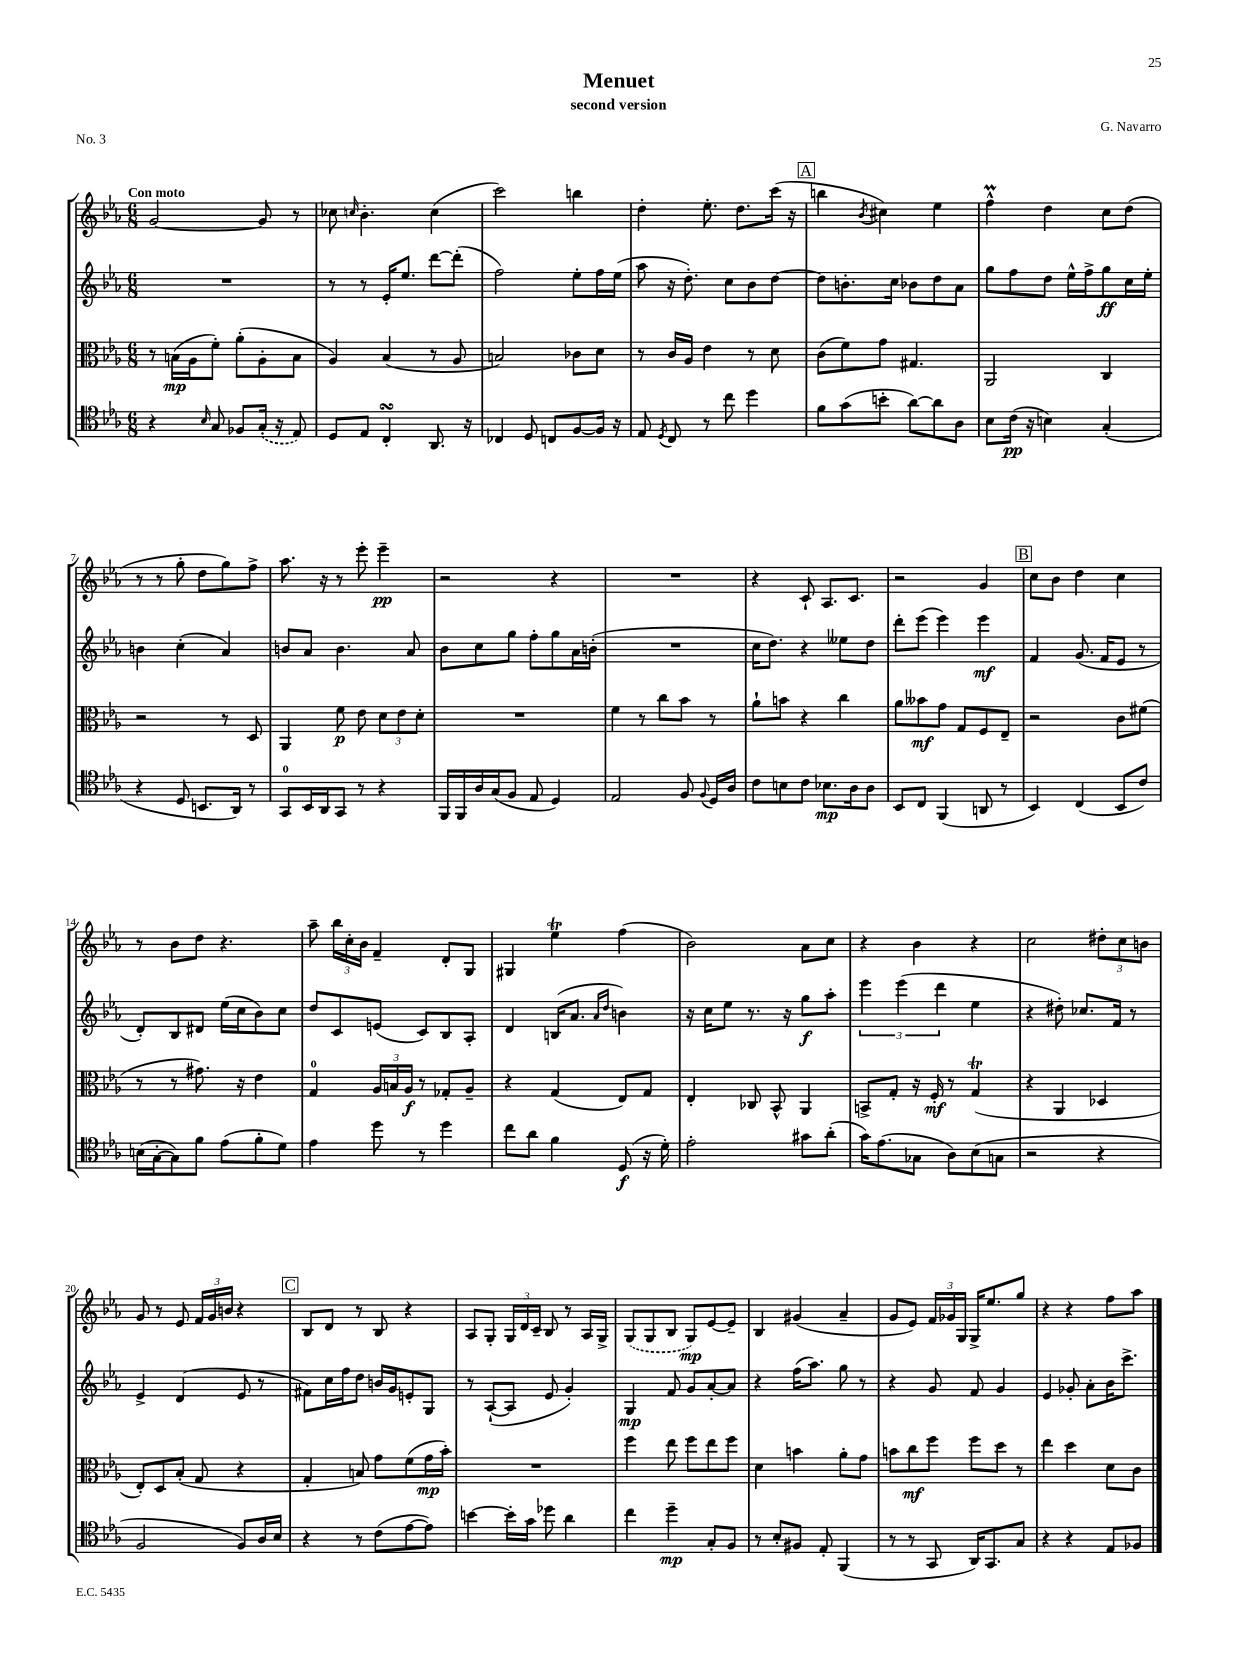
\header { title = "Menuet" composer = "G. Navarro" subtitle = "second version" piece = "No. 3" }
<<
\new StaffGroup <<
\new Staff = "s0" {
    \clef treble \key ees \major \numericTimeSignature \time 6/8 \tempo "Con moto"
    \autoBeamOff g'2~ g'8 r8 |
    ces''8 \grace { c''16 } bes'4.-. c''4( |
    c'''2) b''4 |
    d''4-. ees''8.-. d''8.[ c'''16]( r16 |
    \mark \markup { \box "A" } b''4 \acciaccatura { bes'8 } cis''4) ees''4 |
    f''4-^\prall d''4 c''8[ d''8]( |
    r8 r8 g''8-. d''8[ g''8) f''8]-> |
    aes''8. r16 r8 ees'''8-. ees'''4--\pp |
    r2 r4 |
    R2. |
    r4 c'8-! aes8.[ c'8.] |
    r2 g'4 |
    \mark \markup { \box "B" } c''8[ bes'8] d''4 c''4 |
    r8 bes'8[ d''8] r4. |
    aes''8-- \tuplet 3/2 { bes''16[ c''16-. bes'16] } f'4-- d'8[-. g8] |
    gis4 ees''4\trill f''4( |
    bes'2) aes'8[ c''8] |
    r4 bes'4 r4 |
    c''2 \tuplet 3/2 { dis''8[-. c''8 b'8] } |
    g'8 r8 ees'8 \tuplet 3/2 { f'16[ g'16 b'16] } r4 |
    \mark \markup { \box "C" } bes8[ d'8] r8 bes8 r4 |
    aes8[ g8]-. \tuplet 3/2 { g16[ d'16 c'16]-- } bes8 r8 aes16[ g16]-> |
    \once \slurDashed g8[( g8 bes8] g8[\mp) ees'8~ ees'8]-- |
    bes4 gis'4( aes'4-- |
    g'8[ ees'8]) \tuplet 3/2 { f'16[ ges'16 g16] } g16[-> ees''8. g''8] |
    r4 r4 f''8[ aes''8] \bar "|." |
}
\new Staff = "s1" {
    \clef treble \key ees \major \numericTimeSignature \time 6/8
    \autoBeamOff R2. |
    r8 r8 ees'16[-. ees''8.] d'''8[~ d'''8]-.( |
    f''2) ees''8[-. f''16 ees''16]( |
    aes''8 r16 d''8.-.) c''8[ bes'8 d''8]~ |
    \mark \markup { \box "A" } d''8[ b'8.-. c''16] bes'8[ d''8 aes'8] |
    g''8[ f''8 d''8] ees''16[-^ f''16-> g''8\ff c''16 ees''16]-. |
    b'4 c''4-.( aes'4) |
    b'8[ aes'8] b'4. aes'8 |
    bes'8[ c''8 g''8] f''8[-. g''8 aes'16 b'16]-.( |
    R2. |
    c''16[ d''8.]) r4 eeses''8[ d''8] |
    d'''8[-. ees'''8]( ees'''4) ees'''4\mf |
    \mark \markup { \box "B" } f'4 g'8.( f'16[ ees'8] r8 |
    d'8[-.) bes8 dis'8] ees''16[( c''16 bes'8) c''8] |
    d''8[ c'8 e'8]( c'8[) bes8 aes8]-. |
    d'4 b16[( aes'8.] \grace { aes'16[ d''16] } b'4) |
    r16 c''16[ ees''8] r8. r16 g''8[\f aes''8]-. |
    \tuplet 3/2 { ees'''4 ees'''4( d'''4 } ees''4 |
    r4 dis''8-.) ces''8.[ f'16] r8 |
    ees'4-> d'4( ees'8 r8 |
    \mark \markup { \box "C" } fis'8[) c''16 f''16 d''8] b'16[ g'16 e'8-. g8] |
    r8 aes8[~-!( aes8] ees'8 g'4-.) |
    g4\mp f'8 g'8[ aes'8~-. aes'8] |
    r4 f''16[( aes''8.]) g''8 r8 |
    r4 g'8 f'8 g'4 |
    ees'4 ges'8-. aes'8[-. bes'16 c'''8.]-> \bar "|." |
}
\new Staff = "s2" {
    \clef alto \key ees \major \numericTimeSignature \time 6/8
    \autoBeamOff r8 b16[\mp( aes16 f'8]-.) aes'8[-.( aes8-. b8] |
    aes4) bes4( r8 aes8 |
    b2) ces'8[ d'8] |
    r8 c'16[ aes16] ees'4 r8 d'8 |
    \mark \markup { \box "A" } c'8[( f'8) g'8] gis4. |
    aes,2 c4 |
    r2 r8 d8 |
    aes,4 f'8\p ees'8 \tuplet 3/2 { d'8[ ees'8 d'8]-. } |
    R2. |
    f'4 r8 c''8[ bes'8] r8 |
    aes'8[-! b'8] r4 c''4 |
    aes'8[ beses'8\mf g'8] g8[ f8 ees8]-- |
    \mark \markup { \box "B" } r2 c'8[ fis'8]( |
    r8 r8 gis'8.) r16 ees'4 |
    g4-0 \tuplet 3/2 { aes16[ b16 aes16]\f } r8 ges8[-. aes8]-- |
    r4 g4( ees8[) g8] |
    ees4-. ces8 bes,8-^ aes,4 |
    b,8[-> g8]-. r16 f16-.\mf r8 g4\trill( |
    r4 aes,4 des4 |
    ees8[-.) d8 bes8]-.( g8 r4 |
    \mark \markup { \box "C" } g4-. b8) g'8[ f'8( g'16\mp bes'16]-.) |
    R2. |
    f''4 ees''8 f''8[ ees''8 f''8] |
    d'4 b'4 aes'8[-. g'8] |
    b'8[ c''8\mf f''8] f''8[ d''8] r8 |
    ees''4 d''4 d'8[ c'8] \bar "|." |
}
\new Staff = "s3" {
    \clef tenor \key ees \major \numericTimeSignature \time 6/8
    \autoBeamOff r4 \grace { bes16 } g8 fes8[ \once \slurDashed g16]-.( r16 ees8) |
    d8[ ees8] c4-.\turn aes,8. r16 |
    ces4 d8 c8[ f8~ f16] r16 |
    ees8 \acciaccatura { d8 } c8 r8 c''8 d''4 |
    \mark \markup { \box "A" } f'8[ g'8( b'8]-. aes'8[~) aes'8 aes8] |
    bes8[ c'16]\pp( r16 b4) g4-.( |
    r4 d8 b,8.[ aes,16]) r8 |
    g,8[-0 bes,16 aes,16 g,8] r8 r4 |
    f,16[ f,16 aes16 g16( f8] ees8 d4) |
    ees2 f8 \appoggiatura { f8 } d16[ aes16] |
    c'8[ b8 c'8] bes8.[\mp aes16 aes8] |
    bes,8[ c8] f,4( a,8 r8 |
    \mark \markup { \box "B" } bes,4) c4( bes,8[ c'8]) |
    b16[( g16~-. g8) f'8] ees'8[( f'8-. d'8]) |
    ees'4 d''8 r8 d''4 |
    c''8[ aes'8] f'4 d8\f( r16 d'16-.) |
    ees'2-. gis'8[ aes'8]-.( |
    g'16[) ees'8.( ges8] aes8[) bes8( g8] |
    r2 r4 |
    f2 f8[) aes16 bes16] |
    \mark \markup { \box "C" } r4 r8 c'8[( ees'8~ ees'8]) |
    b'4~ b'16[-. g'16] des''8 aes'4 |
    c''4 d''4--\mp g8[-. f8] |
    r8 bes8[-. fis8] ees8-. f,4( |
    r8 r8 g,8 aes,16[) g,8. g8] |
    r4 r4 ees8[ fes8] \bar "|." |
}
>>
>>
